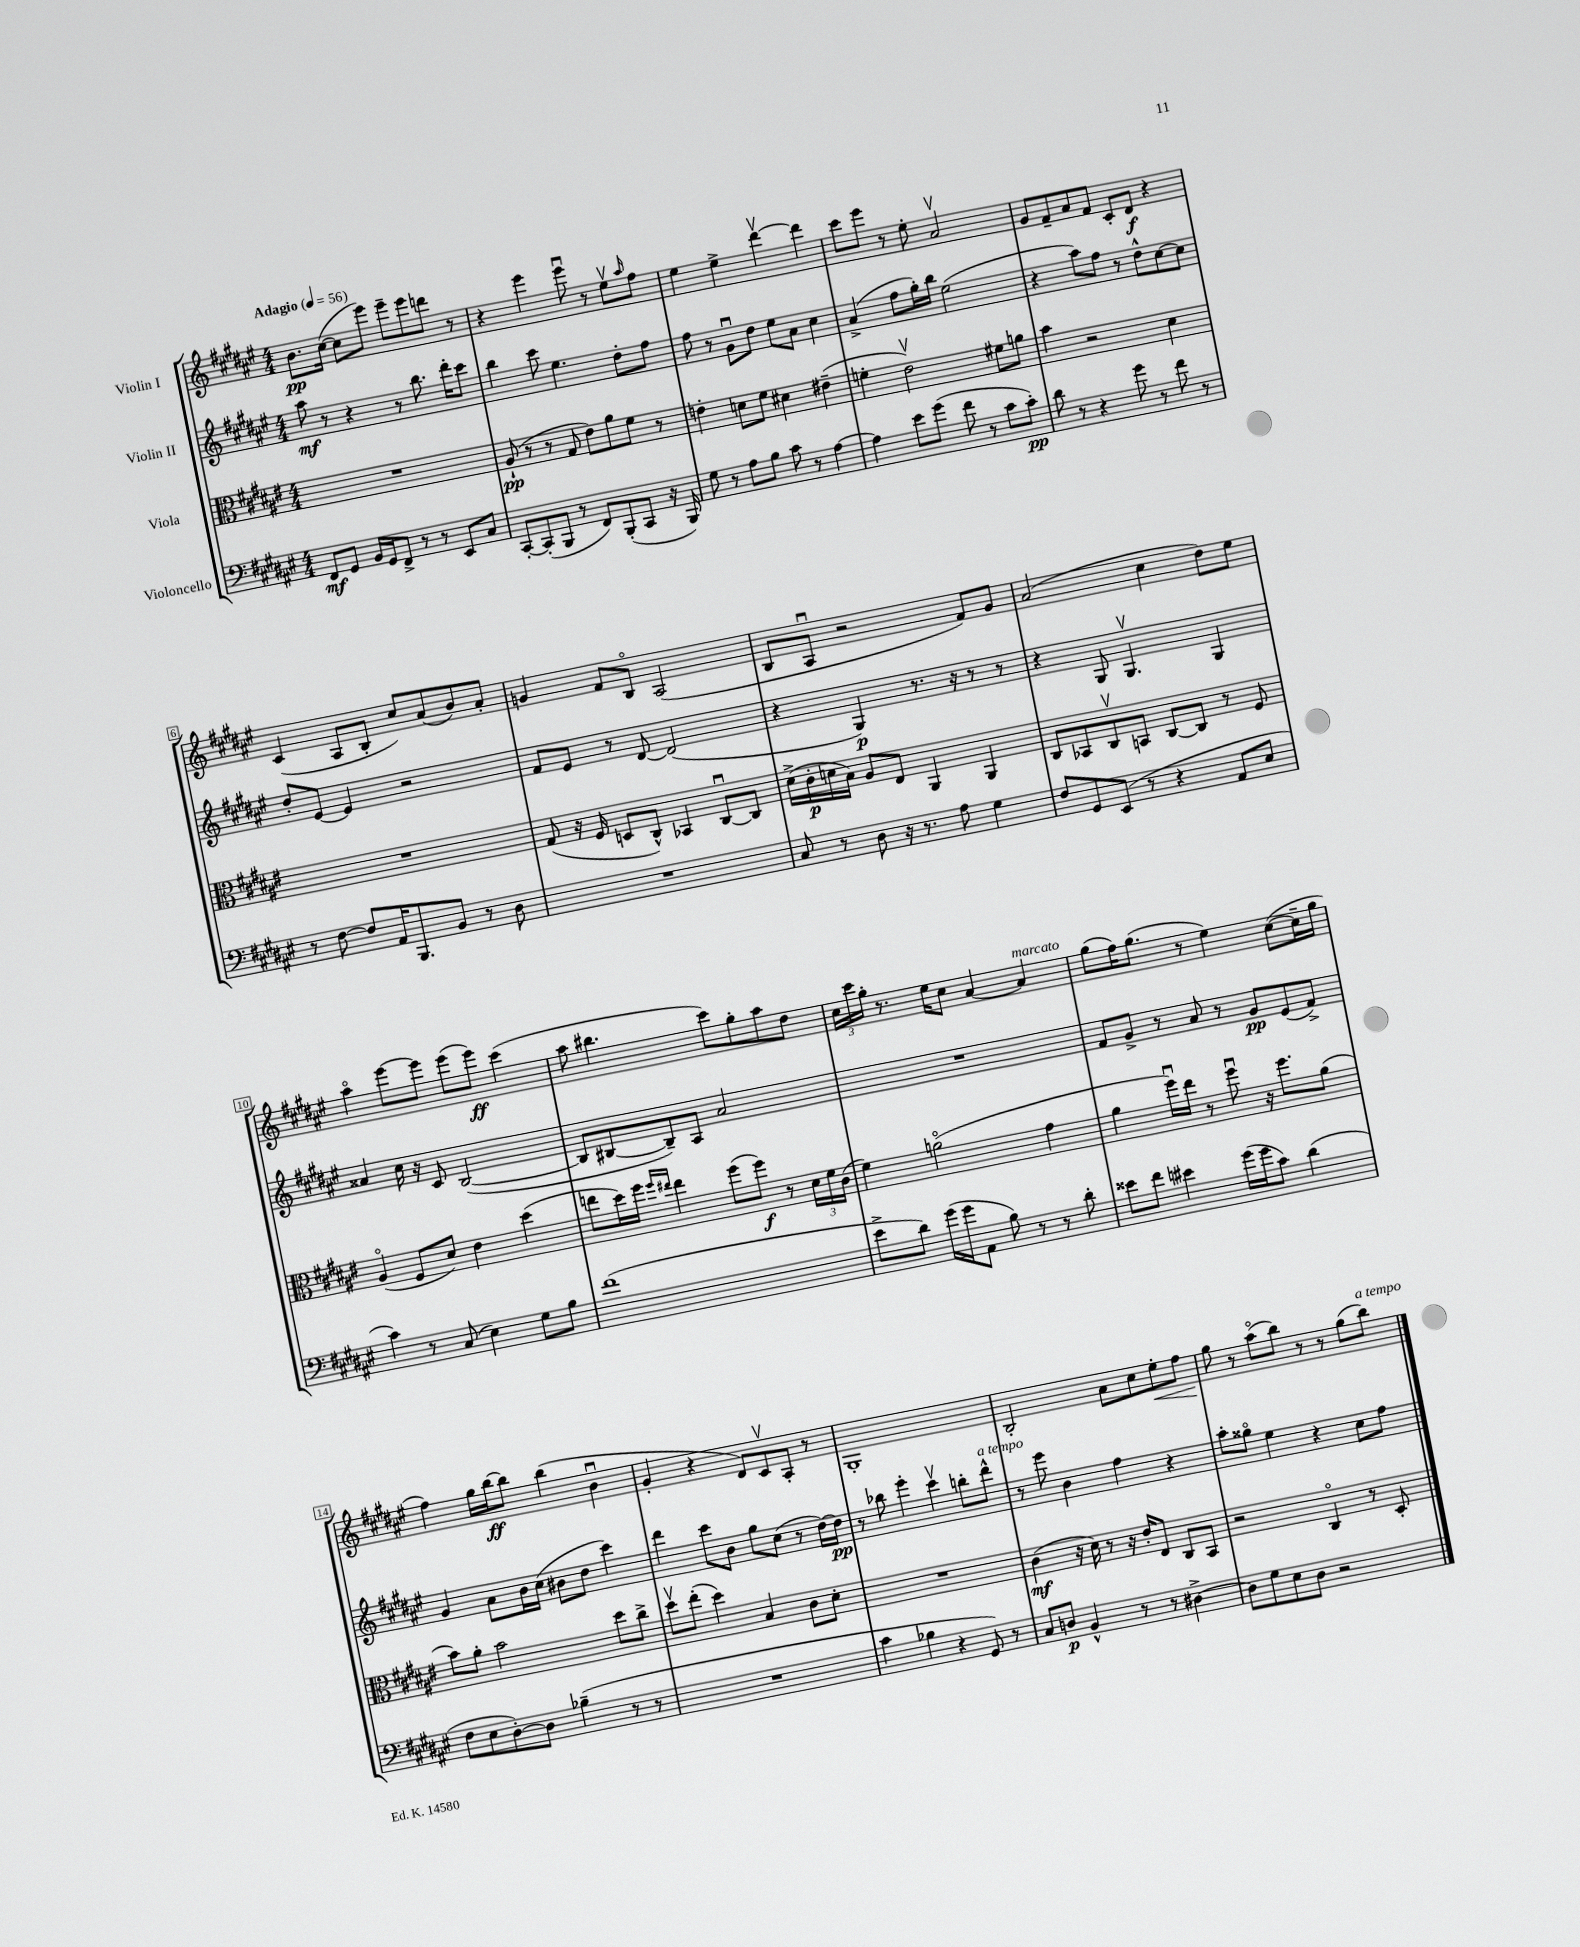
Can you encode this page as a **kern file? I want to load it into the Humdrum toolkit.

**kern	**kern	**kern	**kern
*staff4	*staff3	*staff2	*staff1
*clefF4	*clefC3	*clefG2	*clefG2
*k[f#c#g#d#a#e#]	*k[f#c#g#d#a#e#]	*k[f#c#g#d#a#e#]	*k[f#c#g#d#a#e#]
*M4/4	*M4/4	*M4/4	*M4/4
*MM56	*MM56	*MM56	*MM56
8FF#	1r	8aa#	8.b
8GG#	.	8r	.
.	.	.	([16cc#
16BB	.	4r	8cc#]
16GG#	.	.	.
8FF#^	.	.	8eee#)
8r	.	8r	8eee#~
8r	.	8.bb	8eee#
8EE#	.	.	8ddd
.	.	16ddd#'	.
8C#	.	8ccc#	8r
=	=	=	=
[8CC#'	(8A#`	4bb	4r
(8CC#']	8r	.	.
8BBB	8r	8ccc#	4eee#
8r	8G#	4.ee#	.
8FF#)	8e#)	.	8eee#u
(8BBB'	8a#	.	8r
8CC#	8f#	8dd#'	8ee#v
.	.	.	16qqaa#
16r	8r	8ff#	8ff#
16BBB)	.	.	.
=	=	=	=
8G#	4e'	8ff#	4ee#
8r	.	8r	.
8A#	8d	8g#u	4ee#^
8B	8f#	8dd#	.
8c#	4d#	8ee#	[4ddd#v
8r	.	8a#	.
[4A#	(4e#~	4cc#	4ddd#]
=	=	=	=
4A#]	4f'	(4a#^	8ccc#
.	.	.	8eee#
8e#	2e#v)	8ff#	8r
(8g#	.	16gg#')	8ee#'
.	.	16bb	.
8f#	.	(2ee#	2a#v
8r	.	.	.
8c#	8f#	.	.
8c#')	8a	.	.
=	=	=	=
8d#	4b	4r	8g#
8r	.	.	8f#~
4r	2r	8aa#)	8a#
.	.	8ff#	8f#
8g#	.	8r	8c#'
8r	.	8dd#^^	8d#
8f#	4d#	[8cc#	4r
8r	.	8cc#]	.
=	=	=	=
8r	1r	8dd#'	(4c#
[8F#	.	[8e#	.
8F#]	.	4e#]	8A#
16AA#	.	.	8B'
8.BBB	.	.	.
.	.	2r	8cc#)
8BB	.	.	(8a#
8r	.	.	8b)
8D#	.	.	8a#'
=	=	=	=
1r	(8G#	8f#	4g
.	16r	8e#	.
.	16F#	.	.
.	8D	8r	8f#
.	8C#^^)	[8d#	8Bo
.	4BB-	(2d#]	(2A#
.	[8C#u	.	.
.	8C#]	.	.
=	=	=	=
8C#	(16d#^	4r	8B
.	16c#'	.	.
8r	16d	.	8A#u
.	16B)	.	.
8D#	8A#	4G#)	2r
16r	8E#	.	.
8.r	.	.	.
.	4AA#	8.r	.
8A#	.	.	.
.	.	16r	.
4G#	4AA#	8r	8f#)
.	.	8r	8g#
=	=	=	=
8F#	8C#	4r	(2a#
8GG#	8BB-	.	.
(8EE#	8C#v	8G#	.
8r	8BB	4.G#v	.
4r	[8C#	.	4cc#
.	8C#]	.	.
8AA#	8r	4G#	8dd#)
8E#	8F#	.	8ee#
=	=	=	=
4c#)	(4A#o	4a##	4aa#o
8r	8F#	16cc#	[8eee#
.	.	16r	.
(8C#	8d#)	8c#	8eee#]
4E#)	4e#	([2B	(8eee#
.	.	.	8eee#)
8G#	(4dd#	.	(4ccc#
8B	.	.	.
=	=	=	=
(1f#	8ee	8B]	8aa#
.	16dd#)	[8B#	4.bb#
.	16ff#	.	.
.	16qqff#	.	.
.	16qqee#	.	.
.	4ee#	8B#~])	.
.	.	8A#	.
.	(8ff#	2a#	8ccc#)
.	8ff#)	.	8gg#'
.	8r	.	8aa#
.	24d#	.	8dd#
.	24f#	.	.
.	(24c#	.	.
=	=	=	=
8e#^	4f#)	1r	24cc#
.	.	.	24ccc#
.	.	.	24gg#'
8d#)	.	.	8.r
(16g#	(2ao	.	.
16g#	.	.	16ee#
8AA#	.	.	8cc#
8B)	.	.	[4a#
8r	.	.	.
8r	4g#	.	4a#]
8d#'	.	.	.
=	=	=	=
8e##	4a#	8f#	(8gg#
8f#	.	8g#^	16ff#)
.	.	.	(8.gg#
4e#	16ff#u)	8r	.
.	16ee#	.	.
.	8r	8a#	8r
(16g#	8ff#u	8r	4ee#)
16g#	.	.	.
8c#)	16r	8g#	.
.	8.ff#	.	.
(4d#	.	(8e#	([8cc#
.	(8a#	8f#^)	16cc#~]
.	.	.	16gg#
=	=	=	=
8F#	8b)	4g#	4ff#)
8E#	8a#'	.	.
[8D#')	2b	8a#	16gg#
.	.	.	[16bb
8D#]	.	16b	8bb]
.	.	(16cc#	.
(4B-~	.	8b#	(4bb
.	.	8dd#	.
8r	8dd#	4ccc#)	4bu
8r	8cc#^	.	.
=	=	=	=
1r	8dd#v	4ddd#	4g#'
.	(8ee#'	.	.
.	4dd#)	8ccc#	4r
.	.	8b	.
.	4B	8gg#	8d#)
.	.	(8cc#	8c#v
.	8c#	8r	8A#'
.	8d#'	[16dd#)	8r
.	.	16dd#]	.
=	=	=	=
4c#	1r	8r	1G#'
.	.	8bb-	.
4B-	.	4eee#'	.
4r	.	4ccc#v	.
8GG#)	.	8bb'	.
8r	.	8ddd#^^	.
=	=	=	=
8C#	(4c#	8r	2B'
8D	.	8eee#	.
4BB^^	16r	4b	.
.	16d#)	.	.
.	8r	.	.
8r	16r	4ff#	8a#
.	16e#'	.	.
8r	8E#	.	8cc#
[4D#^	8C#	4r	8ee#'
.	8BB	.	8ff#
=	=	=	=
8D#]	2r	8aa#'	8gg#
8G#	.	8gg##o	8r
8E#	.	4ee#	(8aa#o
8D#	.	.	8bb)
2r	4C#o	4r	8r
.	.	.	8r
.	8r	8cc#	(8gg#
.	8D#'	8ff#	8bb)
==	==	==	==
*-	*-	*-	*-
